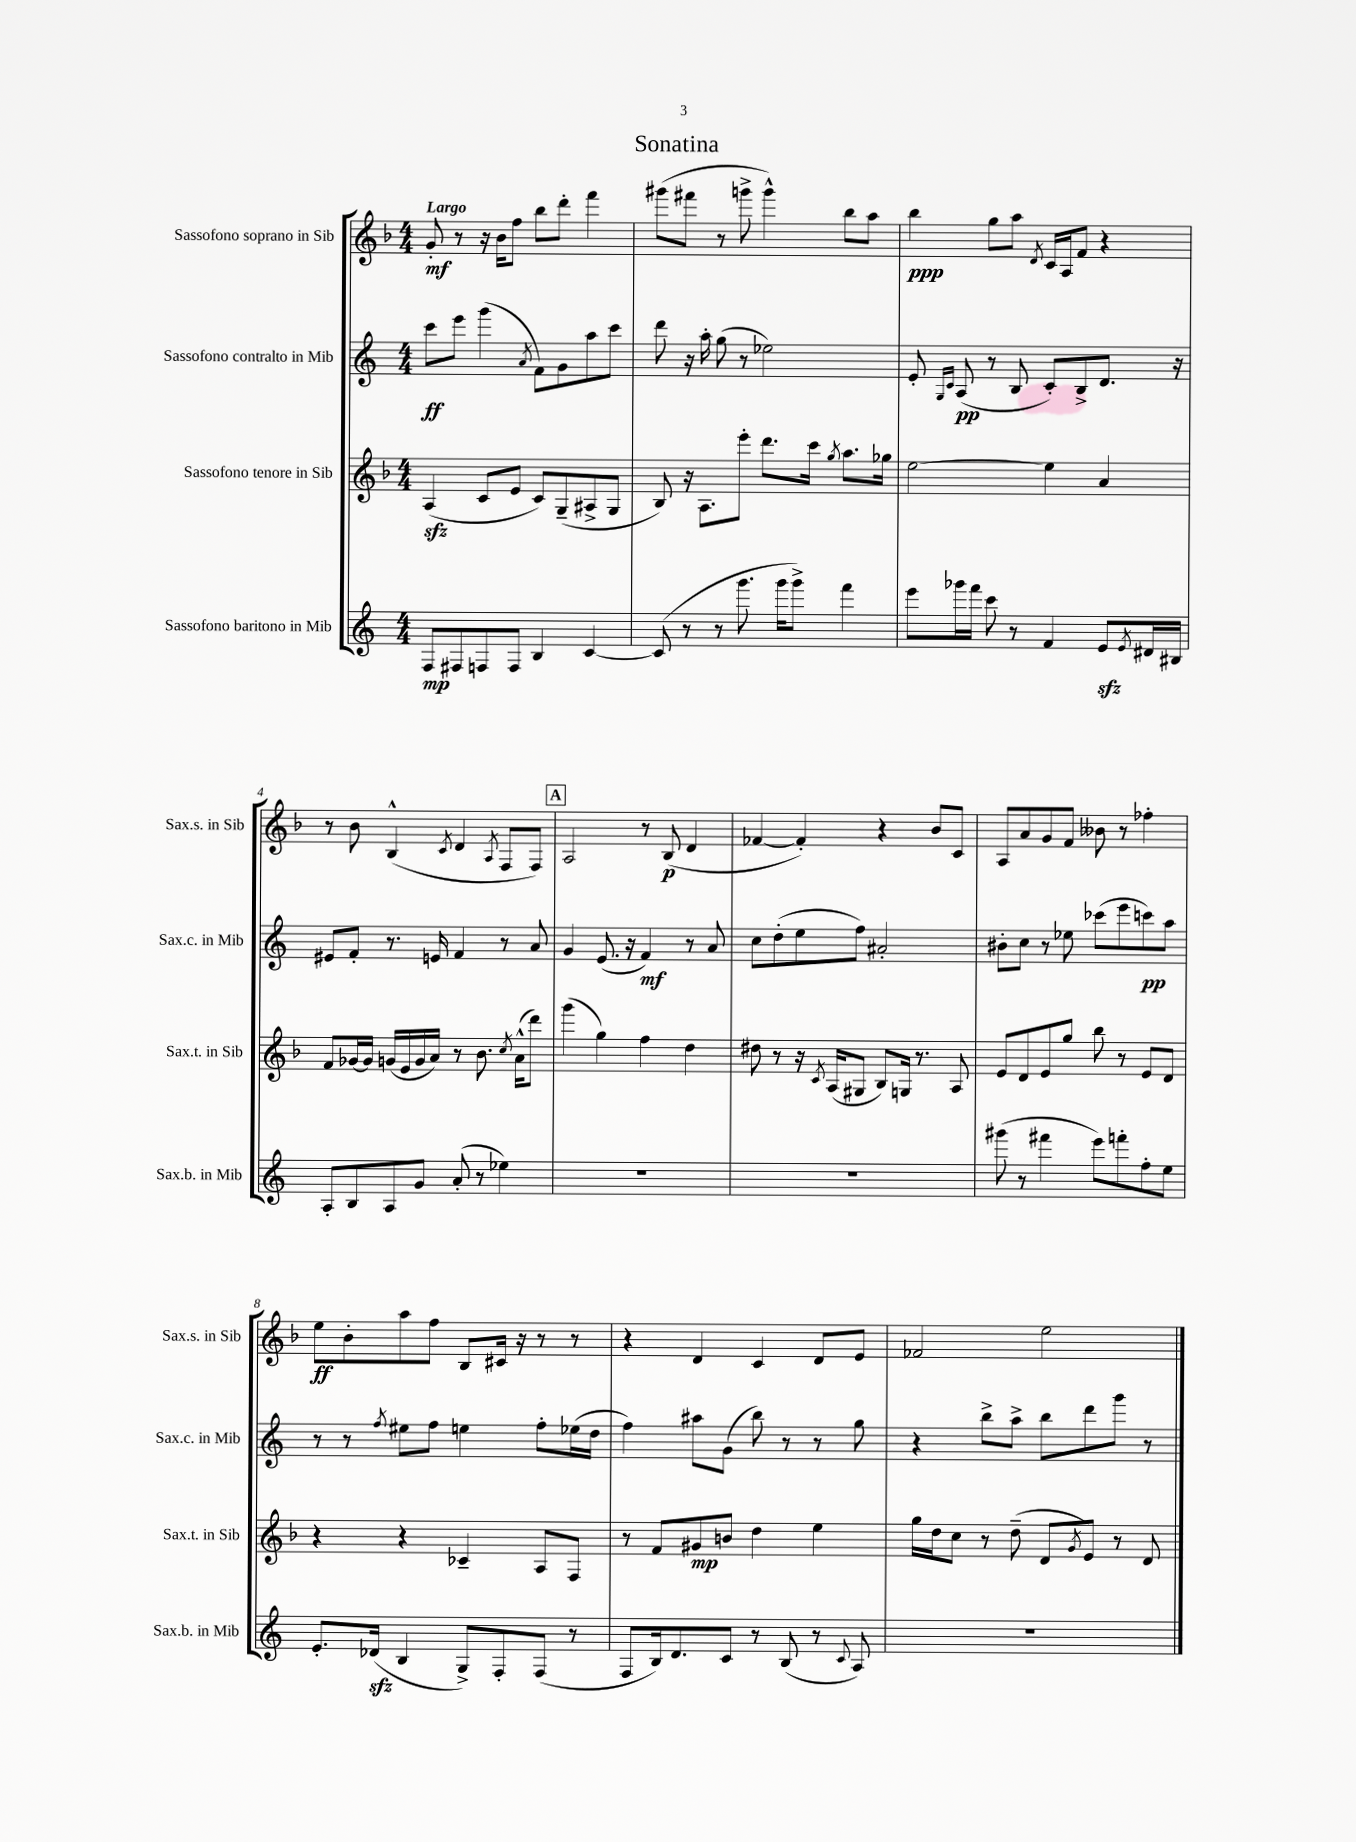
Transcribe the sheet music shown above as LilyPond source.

\header { title = "Sonatina" }
<<
\new StaffGroup <<
\new Staff = "s0" \with { instrumentName = "Sassofono soprano in Sib" shortInstrumentName = "Sax.s. in Sib" } {
    \clef treble \key f \major \numericTimeSignature \time 4/4 \tempo "Largo"
    g'8-.\mf r8 r16 bes'16 f''8 bes''8 d'''8-. f'''4 |
    gis'''8( fis'''8 r8 g'''8-> g'''4-^) bes''8 a''8 |
    bes''4\ppp g''8 a''8 \acciaccatura { d'8 } c'16 a16 f'8 r4 |
    r8 bes'8 bes4-^( \acciaccatura { c'8 } d'4 \acciaccatura { a8 } f8 f8) |
    \mark \markup { \box "A" } a2 r8 bes8\p( d'4 |
    fes'4~ fes'4-.) r4 bes'8 c'8 |
    a8 a'8 g'8 f'8 beses'8 r8 fes''4-. |
    e''8\ff bes'8-. a''8 f''8 bes8 cis'16 r16 r8 r8 |
    r4 d'4 c'4 d'8 e'8 |
    fes'2 e''2 \bar "|." |
}
\new Staff = "s1" \with { instrumentName = "Sassofono contralto in Mib" shortInstrumentName = "Sax.c. in Mib" } {
    \clef treble \key c \major \numericTimeSignature \time 4/4
    c'''8\ff e'''8 g'''4( \acciaccatura { a'8 } f'8) g'8 a''8 c'''8 |
    d'''8 r16 a''16-. g''8( r8 ees''2) |
    e'8-. \grace { g16 c'16 } a8\pp( r8 b8 c'8-.) b8-> d'8. r16 |
    eis'8 f'8-. r8. e'16 f'4 r8 a'8 |
    \mark \markup { \box "A" } g'4 e'8.( r16 f'4\mf) r8 a'8 |
    c''8 d''8-.( e''8 f''8) ais'2-. |
    bis'8-. c''8 r8 ees''8 ces'''8( e'''8 c'''8\pp) a''8 |
    r8 r8 \acciaccatura { f''8 } eis''8 f''8 e''4 f''8-. ees''16( d''16 |
    f''4) ais''8 g'8( b''8) r8 r8 g''8 |
    r4 b''8-> a''8-> b''8 d'''8 g'''8 r8 \bar "|." |
}
\new Staff = "s2" \with { instrumentName = "Sassofono tenore in Sib" shortInstrumentName = "Sax.t. in Sib" } {
    \clef treble \key f \major \numericTimeSignature \time 4/4
    a4\sfz( c'8 e'8 c'8) g8--( ais8-> g8 |
    bes8) r16 a8. e'''8-. d'''8. c'''16 \acciaccatura { g''8 } a''8. ges''16 |
    e''2~ e''4 a'4 |
    f'8 ges'16~ ges'16 g'16( e'16 g'16 a'16) r8 bes'8. \acciaccatura { c''8 } a'16-^( d'''8) |
    \mark \markup { \box "A" } g'''4( g''4) f''4 d''4 |
    dis''8 r8 r16 \acciaccatura { c'8 } a16( gis8 bes8) g16 r8. a8 |
    e'8 d'8 e'8 g''8 bes''8 r8 e'8 d'8 |
    r4 r4 ces'4-- a8 f8 |
    r8 f'8 gis'8\mp b'8 d''4 e''4 |
    g''16 d''16 c''8 r8 d''8--( d'8 \acciaccatura { g'8 } e'8) r8 d'8 \bar "|." |
}
\new Staff = "s3" \with { instrumentName = "Sassofono baritono in Mib" shortInstrumentName = "Sax.b. in Mib" } {
    \clef treble \key c \major \numericTimeSignature \time 4/4
    f8\mp fis8 f8 f8 b4 c'4~ |
    c'8( r8 r8 g'''8. g'''16 g'''8->) f'''4 |
    e'''8 ges'''16 f'''16 c'''8 r8 f'4 e'8\sfz \acciaccatura { e'8 } dis'16 bis16 |
    a8-. b8 a8 g'8 a'8-.( r8 ees''4) |
    \mark \markup { \box "A" } R1 |
    R1 |
    gis'''8( r8 fis'''4 e'''8) f'''8-. f''8-. e''8 |
    e'8.-. des'16\sfz( b4 g8->) f8-. f8( r8 |
    f8 b16) d'8. c'8 r8 b8( r8 \appoggiatura { c'8 } a8) |
    R1 \bar "|." |
}
>>
>>
